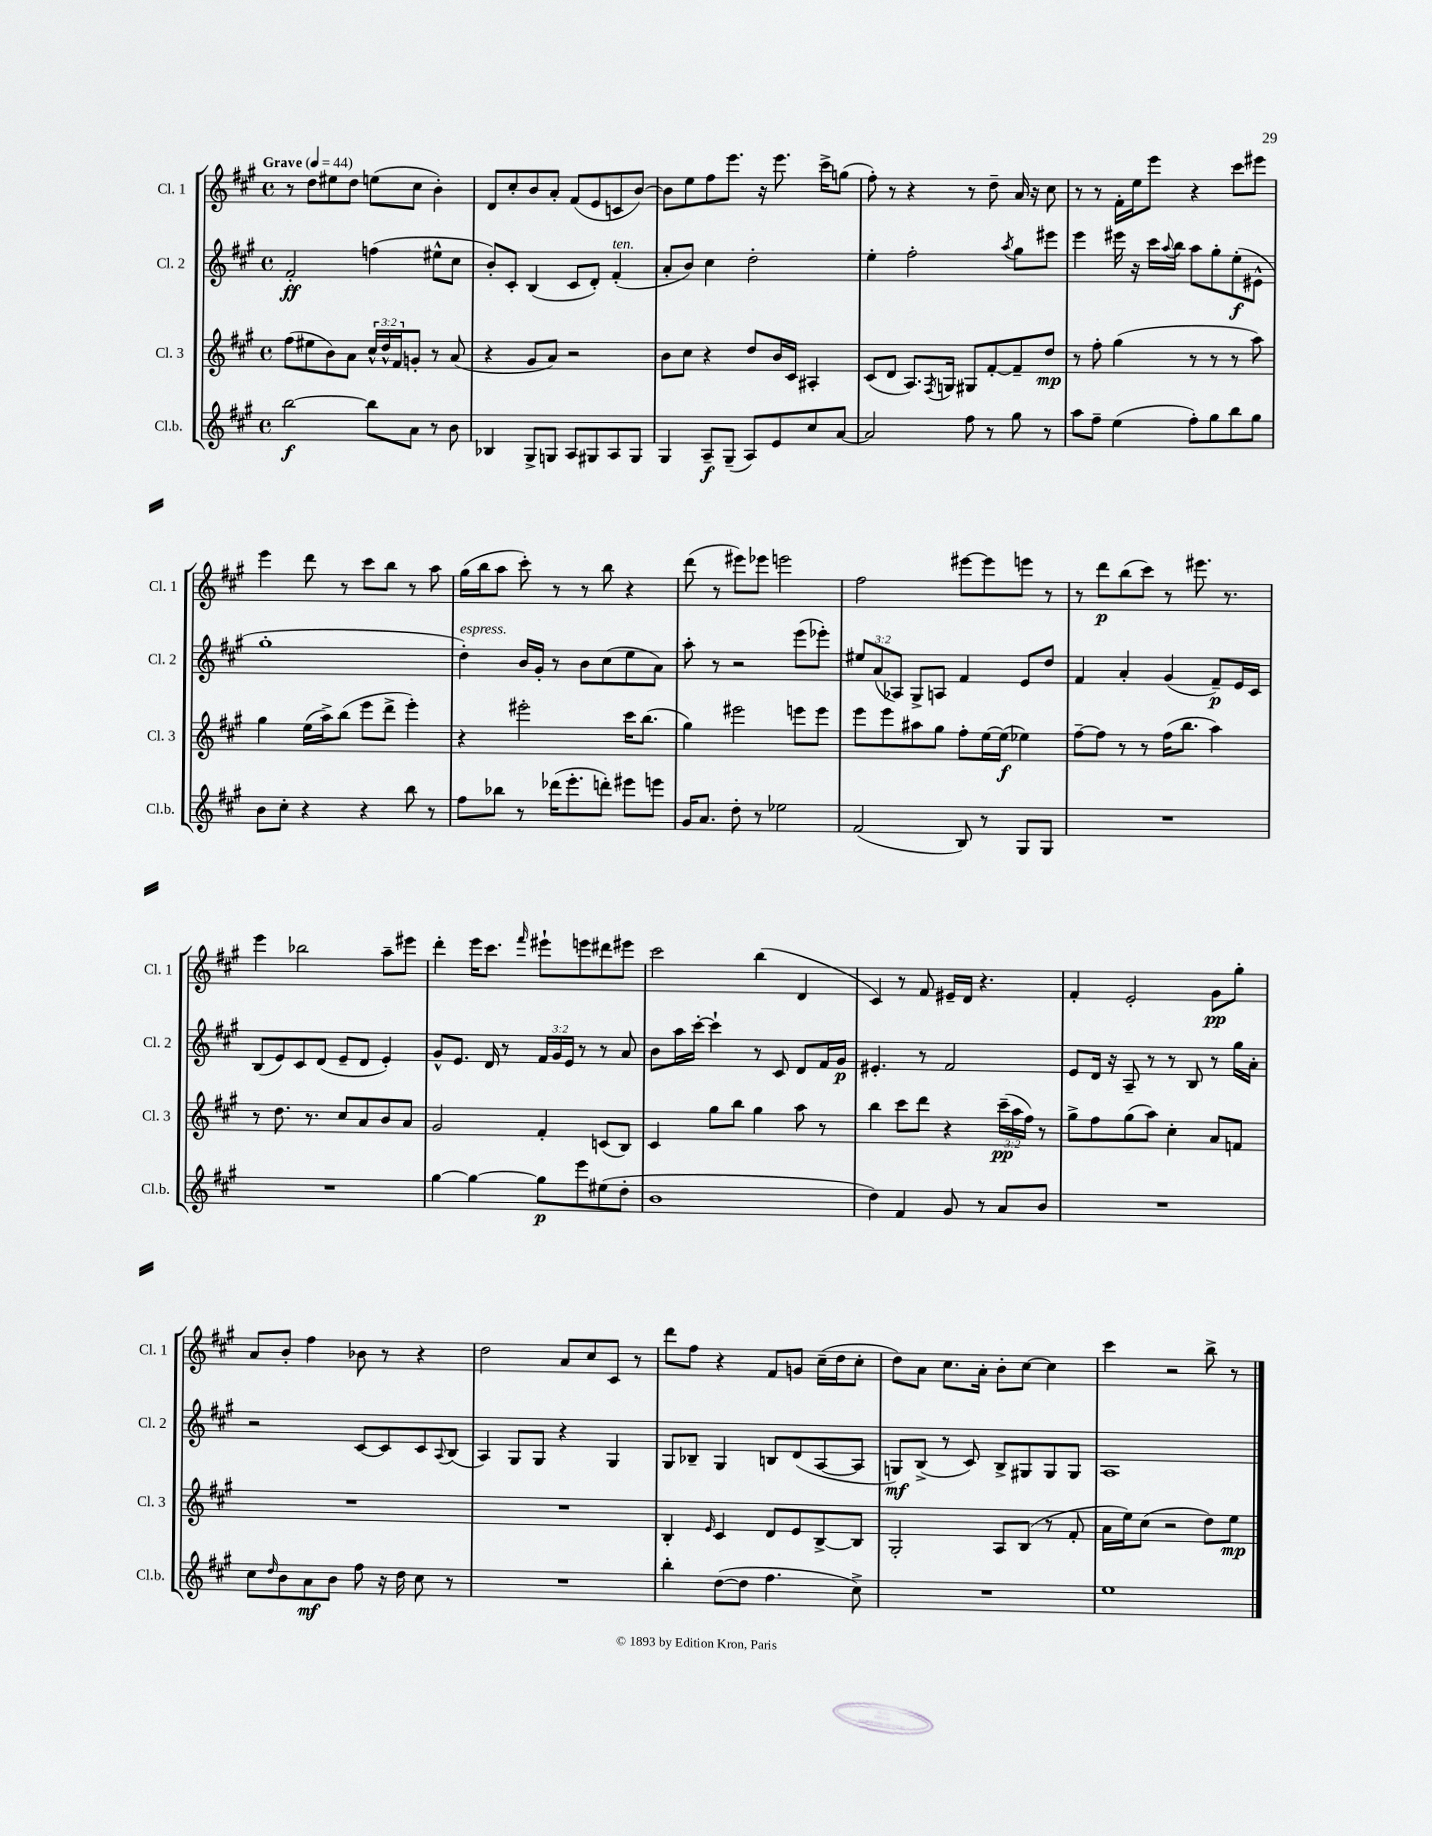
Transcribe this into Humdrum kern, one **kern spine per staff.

**kern	**kern	**kern	**kern
*staff4	*staff3	*staff2	*staff1
*clefG2	*clefG2	*clefG2	*clefG2
*k[f#c#g#]	*k[f#c#g#]	*k[f#c#g#]	*k[f#c#g#]
*M4/4	*M4/4	*M4/4	*M4/4
*met(c)	*met(c)	*met(c)	*met(c)
*MM44	*MM44	*MM44	*MM44
[2bb	(8ff#	2f#'	8r
.	8ee#	.	8dd
.	8b)	.	8ee#
.	8a	.	8dd
8bb]	24cc#^^	(4ff	(8ee
.	24dd^^	.	.
.	24f#	.	.
8a	8g'	.	8cc#
8r	8r	8ee#^^	4b')
8b	(8a	8cc#	.
=	=	=	=
4B-	4r	8b')	8d
.	.	8c#'	8cc#'
8G#^	8g#	(4B	8b
8G	8a)	.	8a'
8A	2r	8c#	(8f#
8G#	.	8d')	8e
8A	.	(4f#'	8c
8G#	.	.	[8b)
=	=	=	=
4G#	8b	8a'	8b]
.	8cc#	8b)	8ee
8A~	4r	4cc#	8ff#
(8G#~	.	.	8.eee
8A)	8dd	2dd'	.
.	.	.	16r
8e	16b	.	8.eee
.	16c#	.	.
8cc#	4A#'	.	.
.	.	.	16ccc#^
[8a	.	.	(8gg
=	=	=	=
2a]	(8c#	4ee'	8ff#')
.	8d	.	8r
.	8.A)	2ff#'	4r
.	8qF#	.	.
.	16G	.	.
8ff#	8G#	.	8r
8r	[8f#'	.	8dd~
.	.	8qaa	.
8gg#	8f#~]	8gg#	16a
.	.	.	16r
8r	8dd	8eee#	8cc#
=	=	=	=
8aa	8r	4eee	8r
8ff#~	8ff#'	.	8r
(4ee	(4gg#	16eee#	16f#'
.	.	16r	16ee
.	.	16ccc#	8eee
.	.	8qqaa	.
.	.	16bb	.
8ff#')	8r	8aa	4r
8gg#	8r	8gg#'	.
8bb	8r	(8ee'	8ccc#
8gg#	8aa)	8e#^^	8eee#
=	=	=	=
8b	4gg#	1gg#'	4eee
8cc#'	.	.	.
4r	(16ee	.	8ddd
.	16aa^)	.	.
.	(8bb	.	8r
4r	8eee	.	8ccc#
.	8ddd^	.	8bb
8bb	4eee')	.	8r
8r	.	.	8aa
=	=	=	=
8ff#	4r	4dd')	(16gg#
.	.	.	16bb
8bb-	.	.	8aa
8r	2eee#'	16b	8ccc#')
.	.	16g#'	.
(16ddd-	.	8r	8r
8.eee'	.	.	.
.	.	8b	8r
8ddd')	.	(8cc#	8bb
8eee#	16ccc#	8ee	4r
.	(8.bb	.	.
8eee	.	8a)	.
=	=	=	=
16g#	4gg#)	8aa'	(8ddd
8.a	.	.	.
.	.	8r	8r
8dd'	2eee#	2r	8eee#)
8r	.	.	8eee-
2ee-	.	.	2eee
.	8eee	(8eee	.
.	8eee	8eee-')	.
=	=	=	=
(2f#	8eee	12ee#	2ff#
.	.	(12a	.
.	8eee	.	.
.	.	12A-)	.
.	8aa#	8G#^	.
.	8gg#	8A	.
8B)	8ff#'	4f#	[8eee#
8r	[16ee	.	8eee#]
.	(16ee]	.	.
8G#	4ee-)	8e	8eee
8G#	.	8dd	8r
=	=	=	=
1r	[8ff#~	4f#	8r
.	8ff#]	.	8ddd
.	8r	4a'	(8bb
.	8r	.	8ccc#)
.	(16ff#	(4g#	8r
.	8.bb	.	.
.	.	.	8.eee#
.	4aa)	8f#~)	.
.	.	.	8.r
.	.	16e	.
.	.	16c#	.
=	=	=	=
1r	8r	(8B	4eee
.	8.dd	8e)	.
.	.	8c#	2bb-
.	8.r	.	.
.	.	(8d	.
.	8cc#	8e~	.
.	8a	8d	.
.	8b	4e')	8aa~
.	8a	.	8eee#
=	=	=	=
[4gg#	2g#	8g#^^	4ddd'
.	.	8.e	.
4gg#_	.	.	16eee
.	.	16d	8.ccc#
.	.	8r	.
.	.	.	16qqfff#
8gg#]	4f#'	24f#	8eee#`
.	.	24g#	.
.	.	24e	.
8eee	.	8r	8eee
(8ee#	(8c	8r	8ddd#
8dd'	8B)	8a	8eee#
=	=	=	=
1b	4c#	8b	2ccc#
.	.	16aa	.
.	.	[16ccc#'	.
.	8gg#	4ccc#`]	.
.	8bb	.	.
.	4gg#	8r	(4bb
.	.	8c#	.
.	8aa	8d	4d
.	8r	16f#	.
.	.	16g#	.
=	=	=	=
4dd)	4bb	4.e#'	4c#)
4f#	8ccc#	.	8r
.	8ddd	8r	8f#
8g#	4r	2f#	16e#~
.	.	.	16d
8r	.	.	4.r
8a	(24ccc#~	.	.
.	24aa	.	.
.	24ff#)	.	.
8b	8r	.	.
=	=	=	=
1r	8gg#^	8e	4f#'
.	8ff#	16d	.
.	.	16r	.
.	(8gg#	8A~	2e'
.	8aa)	8r	.
.	4cc#'	8r	.
.	.	8B	.
.	8a	8r	8g#
.	8f	16gg#	8gg#'
.	.	16a'	.
=	=	=	=
8cc#	1r	2r	8a
16qqdd	.	.	.
8b	.	.	8b'
8a	.	.	4ff#
8b	.	.	.
8ff#	.	[8c#	8b-
16r	.	8c#]	8r
16dd	.	.	.
8cc#	.	8c#	4r
.	.	8qqA	.
8r	.	(8B	.
=	=	=	=
1r	1r	4A)	2dd
.	.	8G#	.
.	.	8G#	.
.	.	4r	8a
.	.	.	8cc#
.	.	4G#	8c#
.	.	.	8r
=	=	=	=
4bb'	4B'	8G#	8ddd
.	.	8B-~	8ff#
.	16qqe	.	.
([8dd	4c#	4G#	4r
8dd]	.	.	.
4.ff#	8d	8B	8f#
.	8e	(8d	8g
.	[8B^	[8A	(16cc#~
.	.	.	16dd
8cc#^)	8B]	8A]	8cc#'
=	=	=	=
1r	2G#'	8G)	8dd)
.	.	(8B^	8a
.	.	8r	8.cc#
.	.	8c#)	.
.	.	.	16a'
.	8A	8B^	8b'
.	(8B	8G#	[8cc#
.	8r	8G#	4cc#]
.	8f#'	8G#	.
=	=	=	=
1ee	16a	1A	4ccc#
.	16ee)	.	.
.	(8cc#	.	.
.	2r	.	2r
.	8dd)	.	8bb^
.	8ee	.	8r
==	==	==	==
*-	*-	*-	*-
